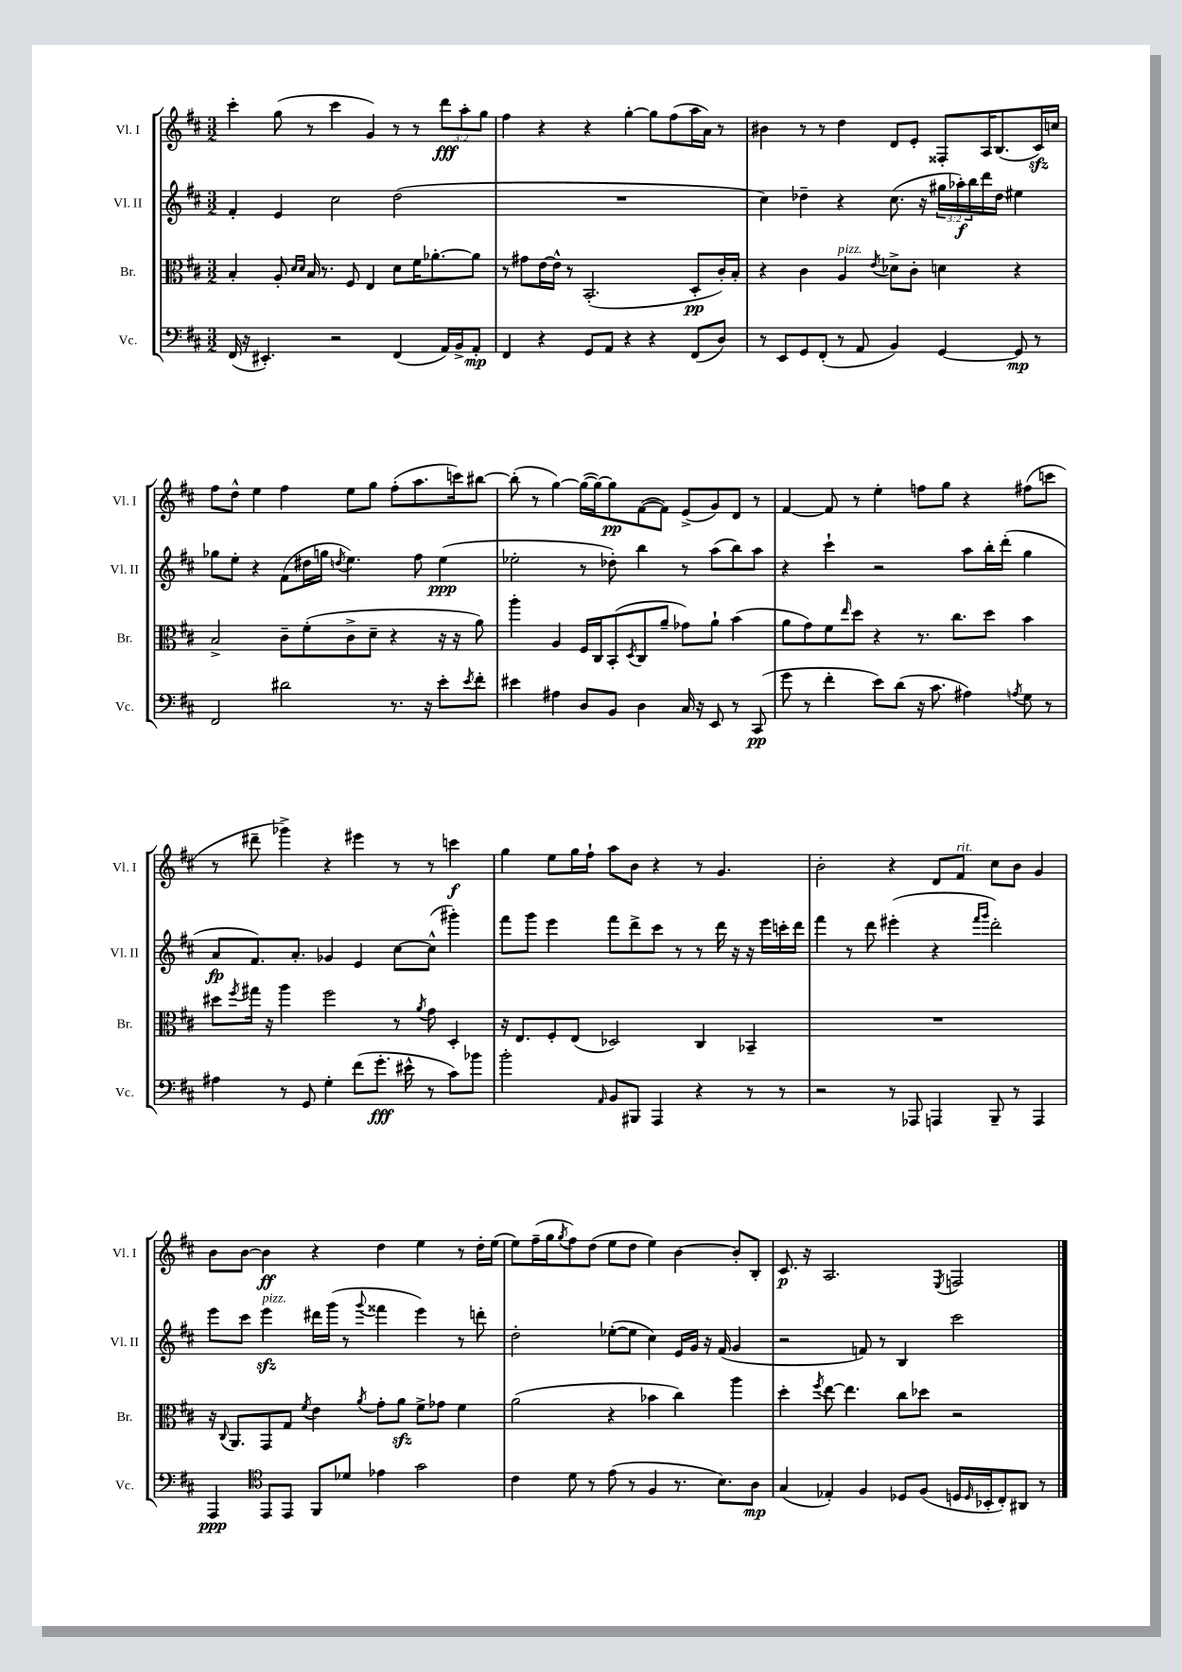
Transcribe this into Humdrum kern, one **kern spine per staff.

**kern	**kern	**kern	**kern
*staff4	*staff3	*staff2	*staff1
*clefF4	*clefC3	*clefG2	*clefG2
*k[f#c#]	*k[f#c#]	*k[f#c#]	*k[f#c#]
*M3/2	*M3/2	*M3/2	*M3/2
(16FF#/	4B'/	4f#'/	4ccc#'\
16r	.	.	.
4.EE#'/)	.	.	.
.	8A'/	4e/	(8gg\
.	16qqd/LL	.	.
.	16qqd/JJ	.	.
.	16B/	.	8r
.	8.r	.	.
2r	.	2cc#\	4ccc#\
.	8F#/	.	.
.	4E/	.	4g/)
(4FF#/	8d\L	(2dd\	8r
.	16f#\K	.	8r
.	[8.a-'\	.	.
16AA/LL)	.	.	12ddd\L
16BB^/J	.	.	.
.	.	.	12aa'\
8AA'/J	8a-\]J	.	.
.	.	.	12gg\J
=	=	=	=
4FF#/	8r	1.r	4ff#\
.	8g#\L	.	.
4r	[16e\L	.	4r
.	16e^^\]JJ	.	.
.	8r	.	.
8GG/L	(2.BB'/	.	4r
8AA/J	.	.	.
4r	.	.	[4gg'\
4r	.	.	8gg\]L
.	.	.	(8ff#\
(8FF#/L	8D'/L	.	16aa\L
.	.	.	16a\JJ)
8D/J)	16c#'/L)	.	8r
.	16B'/JJ	.	.
=	=	=	=
8r	4r	4cc#\)	4b#\
8EE/L	.	.	.
8GG/	4c#\	4dd-~\	8r
(8FF#'/J	.	.	8r
8r	4A/	4r	4dd\
8AA/	.	.	.
.	8qe/	.	.
4BB/)	8d-^\L	(8.cc#\	8d/L
.	8c#'\J	.	8e'/J
.	.	16r	.
[4GG/	4d\	24gg#\LL	8F##'/L
.	.	24aa-'\)	.
.	.	24bb\	.
.	.	16ddd\	16A/K
.	.	16dd-\JJ	(8.B/
8GG/]	4r	4ee#\	.
8r	.	.	16c#/L)
.	.	.	16cc/JJ
=	=	=	=
2FF#/	2B^/	8gg-\L	8ff#\L
.	.	8ee'\J	8dd^^\J
.	.	4r	4ee\
2d#\	8c#~\L	(8f#\L	4ff#\
.	(8f#'\	16dd#\L	.
.	.	16gg\JJ	.
.	.	8qdd/	.
.	8c#^\	4.ee\)	8ee\L
.	8d~\J	.	8gg\J
8.r	4r	.	(8ff#'\L
.	.	8ff#\	8.aa\
16r	.	.	.
8e'\L	16r	(4ee\	.
.	16r	.	16ccc\k)
8qe/	.	.	.
8f#'\J	8a\)	.	[8bb#\J
=	=	=	=
4e#\	4aa'\	2ee-'\	(8bb#'\]
.	.	.	8r
4A#\	4A/	.	[4gg\)
8D/L	16F#/LL	8r	(16gg\_LL
.	16C#/J	.	16gg\_J)
8BB/J	(8BB'/	8dd-'\)	8gg\]
.	8qD/	.	.
4D\	8C#/	4bb\	([8f#\
.	8a~/J	.	8f#\]J)
16C#/	8g-\L)	8r	(8e^/L
16r	.	.	.
8EE/	8a`\J	(8aa\L	8g/)
8r	(4b\	8bb\)	8d/J
(8CC#/	.	8aa\J	8r
=	=	=	=
8g\	8a\L	4r	[4f#/
8r	8g\)	.	.
4f#'\	8f#\	4ccc#`\	8f#/]
.	16qqee/	.	.
.	8dd\J	.	8r
8e\L)	4r	2r	4ee'\
(8d\J	.	.	.
16r	8.r	.	8ff\L
8.c#\	.	.	.
.	.	.	8gg\J
.	8.cc#\L	.	.
4A#\)	.	8aa\L	4r
.	8dd\J	16bb'\L	.
.	.	(16ddd'\JJ	.
8qA/	.	.	.
8G\	4b\	4gg\	(8ff#\L
8r	.	.	8ccc\J
=	=	=	=
4A#\	8dd#\L	8a/L	8r
.	8qff#/	.	.
.	16gg#\Jk	8.f#/)	8ddd#~\
.	16r	.	.
8r	4aa\	.	4ggg-^\)
.	.	8.a'/J	.
8GG/	.	.	.
4G'\	2ff#\	4g-/	4r
(8f#\L	.	4e/	4eee#\
8.g'\J	.	.	.
.	8r	[8cc#\L	8r
16e#^^\	.	.	.
.	8qa/	.	.
8r	8g\	(8cc#^^\]J	8r
8c#\L)	4D'/	4ggg#'\)	4ccc\
8b-\J	.	.	.
=	=	=	=
2b'\	16r	8fff#\L	4gg\
.	8.E/L	.	.
.	.	8ggg\J	.
.	8F#'/	4eee\	8ee\L
.	(8E/J	.	16gg\L
.	.	.	16ff#`\JJ
16qqAA/	.	.	.
8BB/L	2D-/)	8fff#\L	8aa\L
8BBB#/J	.	8ddd^\	8b\J
4AAA/	.	8ccc#\J	4r
.	.	8r	.
4r	4C#/	8r	8r
.	.	16ddd\	4.g/
.	.	16r	.
8r	4BB-~/	16r	.
.	.	16eee\LL	.
8r	.	16ccc'\	.
.	.	16ddd\JJ	.
=	=	=	=
2r	1.r	4fff#\	2b'\
.	.	8r	.
.	.	8ddd\	.
8r	.	(4eee#'\	4r
8AAA-/	.	.	.
4AAA/	.	4r	8d/L
.	.	.	8f#/J
.	.	16qqfff#/LL	.
.	.	16qqggg/JJ	.
8BBB~/	.	2ddd'\)	8cc#\L
8r	.	.	8b\J
4AAA/	.	.	4g/
=	=	=	=
4AAA/	16r	8eee\L	8b\L
.	8qqC#/	.	.
.	8.AA/L	.	.
.	.	8ccc#\J	[8b\J
*clefC4	*	*	*
8EE/L	8GG/	4eee\	4b\]
8EE/J	8G/J	.	.
.	8qf#/	.	.
8FF#/L	4e\	16ddd#\LL	4r
.	.	(16ggg\JJ	.
8d-/J	.	8r	.
.	8qa/	8qqggg/	.
4e-\	8g'\L	4fff##\	4dd\
.	8a\J	.	.
2g\	8f#^\L	4eee\)	4ee\
.	8g-\J	.	.
.	4f#\	8r	8r
.	.	8ddd'\	16dd'\LL
.	.	.	(16ee\JJ
=	=	=	=
4c#\	(2a\	2dd'\	8ee\L)
.	.	.	(16ff#~\L
.	.	.	16gg\J
.	.	.	8qgg/
8d\	.	.	8ff#\)
8r	.	.	(8dd\J
(8e\	4r	([8ee-'\L	8ee\L
8r	.	8ee-\]J	8dd\J
4F#/	4b-\	4cc#\)	4ee\)
8.r	4cc#\)	16e/LL	[4b\
.	.	16g/JJ	.
.	.	16r	.
8.B\L)	.	(16f#/	.
.	4aa\	4g/	8b'/]L
8A\J	.	.	8B'/J
=	=	=	=
(4G/	4dd'\	2r	8.c#/
.	.	.	16r
.	8qff#/	.	.
4E-'/)	[8ee\	.	2.A/
.	4.ee\]	.	.
4F#/	.	8f/)	.
.	.	8r	.
8D-/L	8cc#\L	4B/	.
(8F#/J	8dd-\J	.	.
.	.	.	8qE/
16D/LL	2r	2ccc#\	2F/
16qqD/	.	.	.
16BB-'/J	.	.	.
8C#'/)	.	.	.
8AA#/J	.	.	.
8r	.	.	.
==	==	==	==
*-	*-	*-	*-
